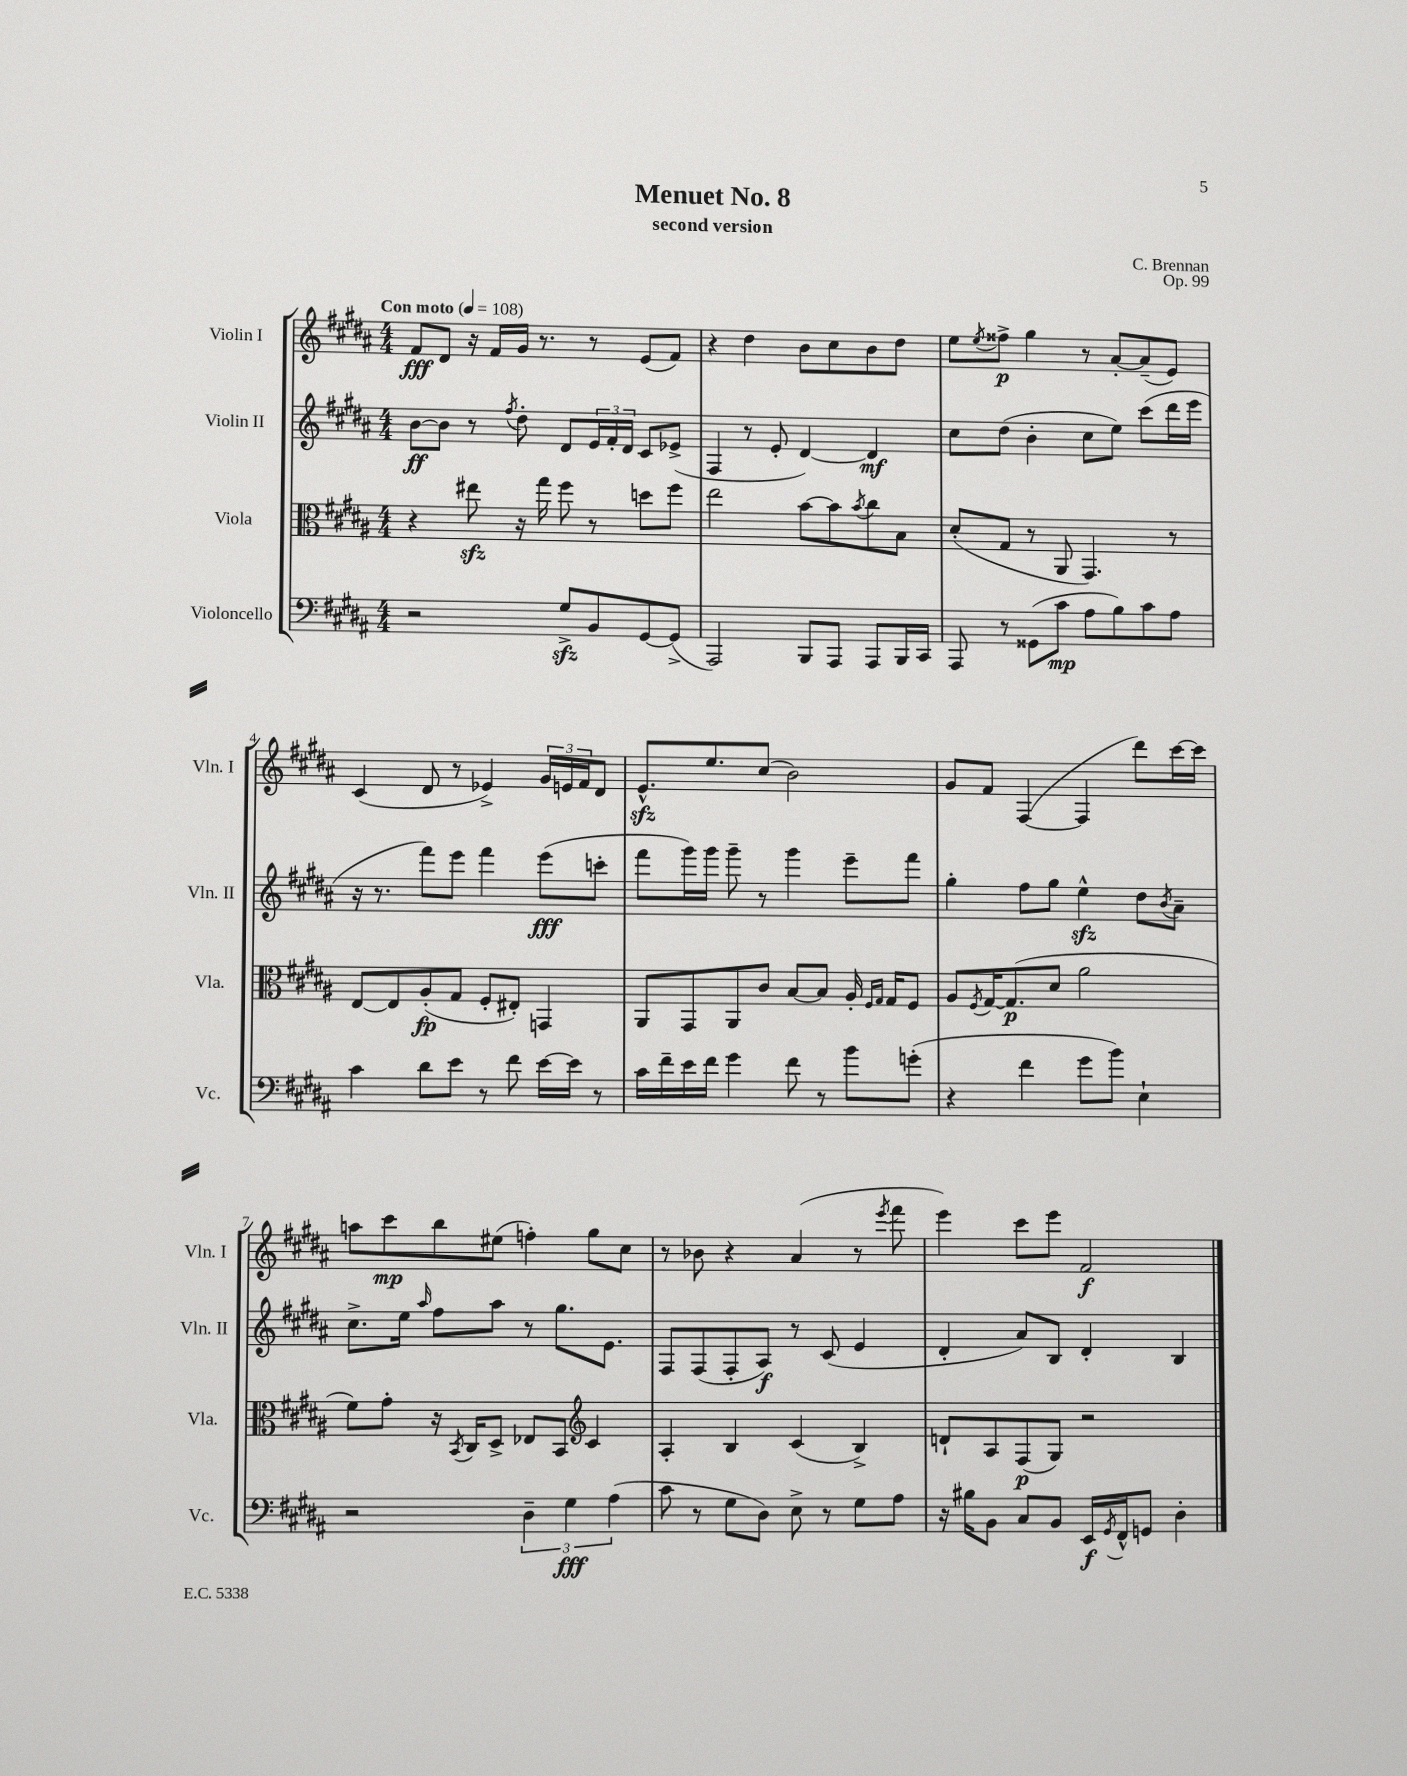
\header { title = "Menuet No. 8" composer = "C. Brennan" subtitle = "second version" opus = "Op. 99" }
<<
\new StaffGroup <<
\new Staff = "s0" \with { instrumentName = "Violin I" shortInstrumentName = "Vln. I" } {
    \clef treble \key b \major \numericTimeSignature \time 4/4 \tempo "Con moto" 4 = 108
    fis'8\fff dis'8 r16 fis'16 gis'16 r8. r8 e'8( fis'8) |
    r4 dis''4 b'8 cis''8 b'8 dis''8 |
    e''8 \acciaccatura { e''8 } fisis''8->\p gis''4 r8 ais'8~-. ais'8--( e'8) |
    cis'4( dis'8 r8 ees'4->) \tuplet 3/2 { gis'16 e'16 fis'16 } dis'8 |
    e'8.-^\sfz e''8. cis''8( b'2) |
    gis'8 fis'8 fis4~( fis4 dis'''8) cis'''16~ cis'''16 |
    a''8 cis'''8\mp b''8 eis''8( f''4-.) gis''8 cis''8 |
    r8 bes'8 r4 ais'4( r8 \acciaccatura { e'''8 } fis'''8 |
    e'''4) cis'''8 e'''8 fis'2\f \bar "|." |
}
\new Staff = "s1" \with { instrumentName = "Violin II" shortInstrumentName = "Vln. II" } {
    \clef treble \key b \major \numericTimeSignature \time 4/4
    b'8~\ff b'8 r8 \acciaccatura { fis''8 } dis''8-. dis'8 \tuplet 3/2 { e'16 fis'16-. dis'16 } cis'8 ees'8->( |
    fis4 r8 e'8-. dis'4~) dis'4\mf |
    cis''8 dis''8( b'4-. cis''8 e''8) cis'''8( dis'''16 e'''16 |
    r16 r8. fis'''8) e'''8 fis'''4 e'''8\fff( c'''8-. |
    fis'''8 gis'''16) gis'''16 gis'''8-- r8 gis'''4 e'''8-- fis'''8 |
    gis''4-. fis''8 gis''8 e''4-^\sfz dis''8 \acciaccatura { b'8 } ais'8-- |
    cis''8.-> e''16 \grace { ais''16 } fis''8 ais''8 r8 gis''8. e'8. |
    fis8 fis8( fis8-. ais8\f) r8 cis'8( e'4 |
    dis'4-. ais'8) b8 dis'4-. b4 \bar "|." |
}
\new Staff = "s2" \with { instrumentName = "Viola" shortInstrumentName = "Vla." } {
    \clef alto \key b \major \numericTimeSignature \time 4/4
    r4 eis''8\sfz r16 gis''16 fis''8 r8 d''8 fis''8 |
    e''2 b'8~ b'8 \acciaccatura { b'8 } cis''8 b8 |
    dis'8-.( gis8 r8 ais,8 gis,4.) r8 |
    e8~ e8 ais8-.\fp( gis8 fis8-. eis8-.) g,4 |
    ais,8 gis,8 ais,8 cis'8 b8~ b8 ais16-. \grace { fis16 gis16 } gis16 fis8 |
    ais8 \acciaccatura { fis8 } gis16~ gis8.\p( dis'8 ais'2 |
    fis'8) gis'8-. r16 \acciaccatura { b,8 } cis16 dis8-> ees8 b,8 \clef treble cis'4 |
    ais4-. b4 cis'4( b4->) |
    d'8-! ais8 fis8\p( gis8) r2 \bar "|." |
}
\new Staff = "s3" \with { instrumentName = "Violoncello" shortInstrumentName = "Vc." } {
    \clef bass \key b \major \numericTimeSignature \time 4/4
    r2 gis8->\sfz b,8 gis,8~ gis,8->( |
    ais,,2) b,,8 ais,,8 ais,,8 b,,16 cis,16 |
    ais,,8 r8 gisis,8( cis'8\mp ais8 b8) cis'8 ais8 |
    cis'4 dis'8 e'8 r8 fis'8 e'16~ e'16 r8 |
    cis'16 fis'16-- e'16 fis'16 gis'4 fis'8 r8 b'8 g'8-.( |
    r4 fis'4 gis'8 b'8) e4-! |
    r2 \tuplet 3/2 { dis4-- gis4\fff ais4( } |
    cis'8 r8 gis8 dis8) e8-> r8 gis8 ais8 |
    r16 bis16 b,8 cis8 b,8 e,16\f \acciaccatura { gis,8 } fis,16-^ g,8 dis4-. \bar "|." |
}
>>
>>
